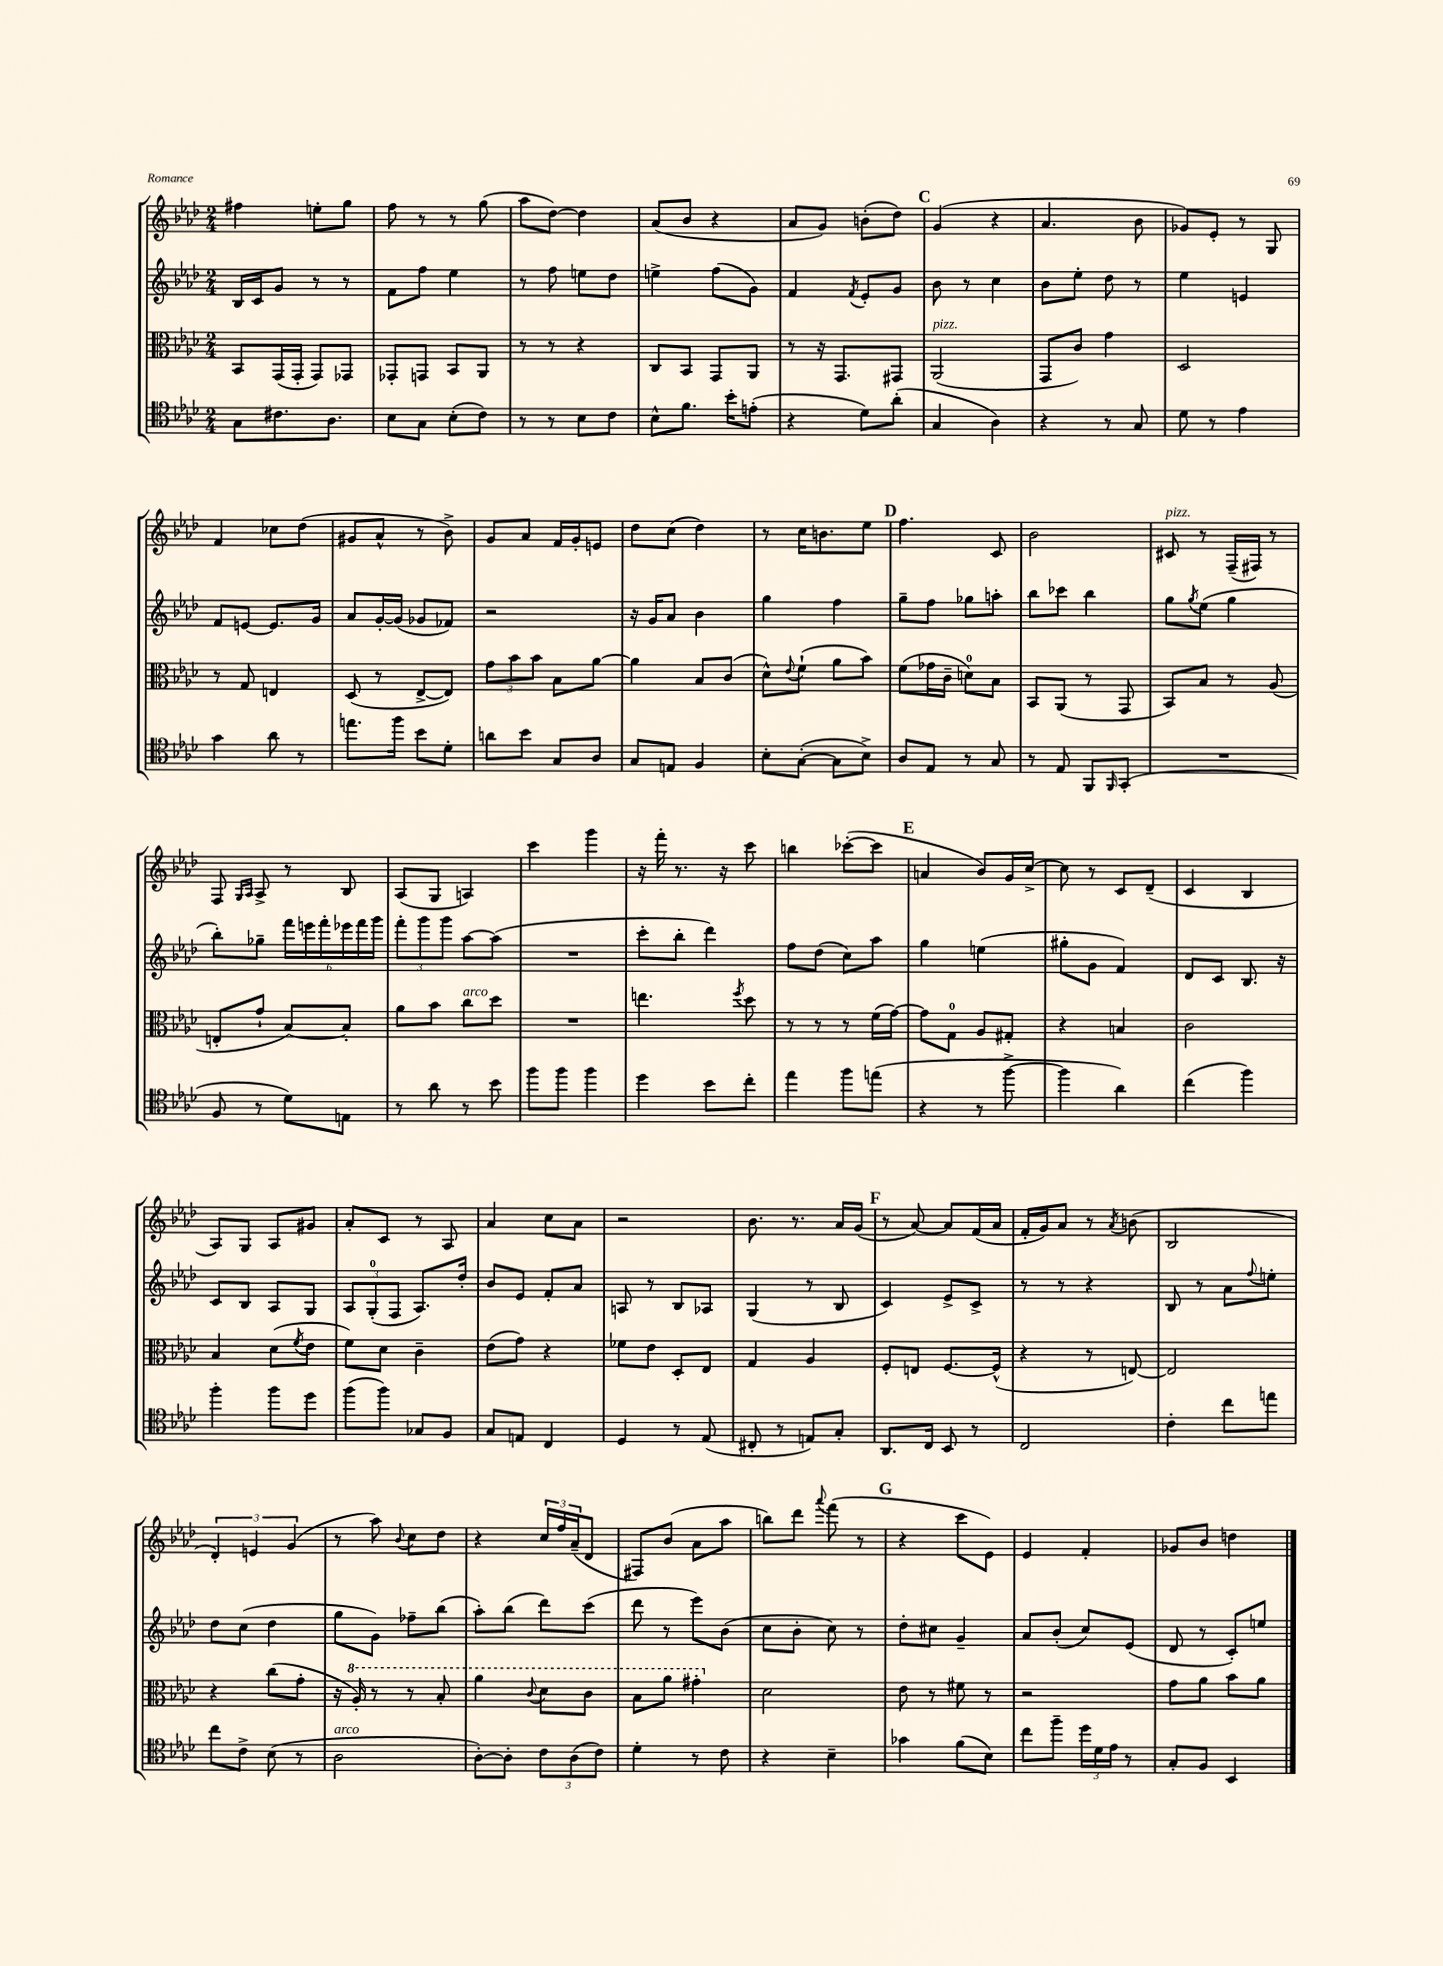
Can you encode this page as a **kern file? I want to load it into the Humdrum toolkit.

**kern	**kern	**kern	**kern
*staff4	*staff3	*staff2	*staff1
*clefC4	*clefC3	*clefG2	*clefG2
*k[b-e-a-d-]	*k[b-e-a-d-]	*k[b-e-a-d-]	*k[b-e-a-d-]
*M2/4	*M2/4	*M2/4	*M2/4
8G	8BB-	16B-	4ff#
.	.	16c	.
8.c#	(16GG	8g	.
.	16GG'	.	.
.	8GG)	8r	8ee'
8.A-	.	.	.
.	8GG-	8r	8gg
=	=	=	=
8B-	8GG-'	8f	8ff
8G	8GG	8ff	8r
(8B-'	8BB-	4ee-	8r
8c)	8AA-	.	(8gg
=	=	=	=
8r	8r	8r	8aa-
8r	8r	8ff	[8dd-)
8B-	4r	8ee	4dd-]
8c	.	8dd-	.
=	=	=	=
8B-^^	8C	4ee^	(8a-
8.f	8BB-	.	8b-
.	8GG	(8ff	4r
16b-'	.	.	.
(8e'	8AA-	8g)	.
=	=	=	=
4r	8r	4f	8a-
.	16r	.	8g)
.	8.GG	.	.
.	.	8qf	.
8d-)	.	8e-'	(8b'
(8a-'	8GG#	8g	8dd-)
=	=	=	=
4G	(2AA-	8b-	(4g
.	.	8r	.
4A-)	.	4cc	4r
=	=	=	=
4r	8GG	8b-	4.a-
.	8c)	8ee-'	.
8r	4g	8dd-	.
8G	.	8r	8b-
=	=	=	=
8d-	2D-	4ee-	8g-)
8r	.	.	8e-'
4e-	.	4e	8r
.	.	.	8G
=	=	=	=
4g	8r	8f	4f
.	8G	[8e	.
8a-	4E	8.e]	8cc-
8r	.	.	(8dd-
.	.	16g	.
=	=	=	=
8.ee	(8D-	8a-	8g#
.	8r	[16g'	8a-^^
16ff	.	(16g]	.
8b-	[8E-^	8g-	8r
8d-'	8E-])	8f-)	8b-^)
=	=	=	=
8a	12g	2r	8g
.	12b-	.	.
8b-	.	.	8a-
.	12b-	.	.
8G	8B-	.	16f
.	.	.	16g'
8A-	[8a-	.	8e
=	=	=	=
8G	4a-]	16r	8dd-
.	.	16g	.
8E	.	8a-	(8cc
4F	8B-	4b-	4dd-)
.	(8c	.	.
=	=	=	=
8B-'	8d-^^)	4gg	8r
.	8qqe-	.	.
([8G'	(8f`	.	16cc
.	.	.	8.b
8G]	8a-	4ff	.
8B-^)	8b-)	.	8ee-
=	=	=	=
8A-	(8f	8gg~	4.ff
8E-	16g-	8ff	.
.	16c~	.	.
8r	8d)	8gg-	.
8G	8B-	8aa'	8c
=	=	=	=
8r	8BB-	8bb-	2b-
8E-	(8AA-	8ccc-	.
8FF	8r	4bb-	.
16qqFF	.	.	.
(8GG'	8GG	.	.
=	=	=	=
2r	8BB-)	8gg	8c#
.	.	8qgg	.
.	8B-	(8ee-	8r
.	8r	4gg	(16F~
.	.	.	16F#)
.	(8A-	.	8r
=	=	=	=
8F	8E'	8bb-')	8F
.	.	.	16qqG
.	.	.	16qqA-
8r	8g`	8gg-~	8A-^
8d-)	[8B-)	24fff	8r
.	.	24eee	.
.	.	24fff'	.
8E	8B-']	24eee-	8B-
.	.	24fff	.
.	.	24ggg	.
=	=	=	=
8r	8a-	12fff'	(8A-
.	.	12ggg	.
8a-	8b-	.	8G
.	.	12ggg	.
8r	8cc	[8aa-	4A)
8b-	8dd-	(8aa-]	.
=	=	=	=
8ff	2r	2r	4ccc
8ff	.	.	.
4ff	.	.	4ggg
=	=	=	=
4dd-	4.ee	8ccc'	16r
.	.	.	16fff'
.	.	8bb-'	8.r
8b-	.	4ddd-)	.
.	.	.	16r
.	8qff	.	.
8cc'	8dd-	.	8ccc
=	=	=	=
4ee-	8r	8ff	4bb
.	8r	(8dd-	.
8ff	8r	8cc)	([8ccc-'
(8ee	(16f	8aa-	8ccc-]
.	[16g)	.	.
=	=	=	=
4r	8g]	4gg	4a
.	8G	.	.
8r	8A-	(4ee	8b-)
[8ff^	8G#'	.	16g
.	.	.	[16cc^
=	=	=	=
4ff]	4r	8gg#'	8cc]
.	.	8g	8r
4a-)	4B	4f)	8c
.	.	.	(8d-~
=	=	=	=
(4cc	2c	8d-	4c
.	.	8c	.
4ff)	.	8.B-	4B-
.	.	16r	.
=	=	=	=
4ff'	4B-	8c	8A-)
.	.	8B-	8G
8ff	(8d-	8A-	8A-
.	8qf	.	.
8dd-	8e-	8G	8g#
=	=	=	=
(8ff	8f)	12A-	8a-'
.	.	(12G'	.
8ff)	8d-	.	8c
.	.	12F	.
8G-	4c~	8.A-)	8r
8F	.	.	8A-
.	.	16dd-'	.
=	=	=	=
8G	(8e-	8b-	4a-
8E	8g)	8e-	.
4C	4r	8f'	8cc
.	.	8a-	8a-
=	=	=	=
4D-	8f-	8A	2r
.	8e-	8r	.
8r	8D-'	8B-	.
(8E-	8E-	8A-	.
=	=	=	=
8C#'	4G	(4G	8.b-
8r	.	.	.
.	.	.	8.r
8E)	4A-	8r	.
8G'	.	8B-	16a-
.	.	.	(16g
=	=	=	=
8.AA-	8F'	4c)	8r
.	8E	.	[8a-)
16C	.	.	.
8BB-	[8.F	8e-^	8a-]
8r	.	8c^	(16f
.	(16F^^]	.	16a-
=	=	=	=
2C	4r	8r	16f'
.	.	.	16g)
.	.	8r	8a-
.	8r	4r	8r
.	.	.	8qa-
.	[8E)	.	(8b
=	=	=	=
4c'	2E]	8B-	2B-
.	.	8r	.
8cc	.	8a-	.
.	.	8qqff	.
8ee	.	8ee'	.
=	=	=	=
8cc	4r	8dd-	6d-')
8c^	.	(8cc	.
.	.	.	6e
(8B-	(8cc	4dd-	.
.	.	.	(6g
8r	8g'	.	.
=	=	=	=
2A-	16r	8gg	8r
.	16a-')	.	.
.	8r	8g)	8aa-)
.	.	.	8qqb-
.	8r	8ff-~	8cc
.	8b-'	(8bb-	8dd-
=	=	=	=
[8A-')	4aa-	8aa-')	4r
8A-']	.	(8bb-	.
.	8qqcc	.	.
12c	8dd-	8ddd-)	24cc
.	.	.	24ff
(12A-	.	.	(24a-~
.	8cc	(8ccc	8d-
12c)	.	.	.
=	=	=	=
4d-'	8b-	8ddd-	8F#)
.	8aa-	8r	(8b-
8r	4gg#'	8eee-)	8a-
8c	.	(8b-	8aa-
=	=	=	=
4r	2d-	8cc	8bb)
.	.	8b-'	8ddd-
.	.	.	8qqaaa-
4B-~	.	8cc)	(8fff
.	.	8r	8r
=	=	=	=
4g-	8e-	8dd-'	4r
.	8r	8cc#	.
(8f	8f#	4g~	8ccc
8B-)	8r	.	8e-)
=	=	=	=
8cc	2r	8a-	4e-
8ff~	.	(8b-'	.
24dd-	.	8cc)	4f'
24d-	.	.	.
24e-	.	.	.
8r	.	(8e-	.
=	=	=	=
8G'	8g	8d-	8g-
8F	8a-	8r	8b-
4BB-	8b-	8c')	4dd
.	8a-	8ee	.
==	==	==	==
*-	*-	*-	*-
